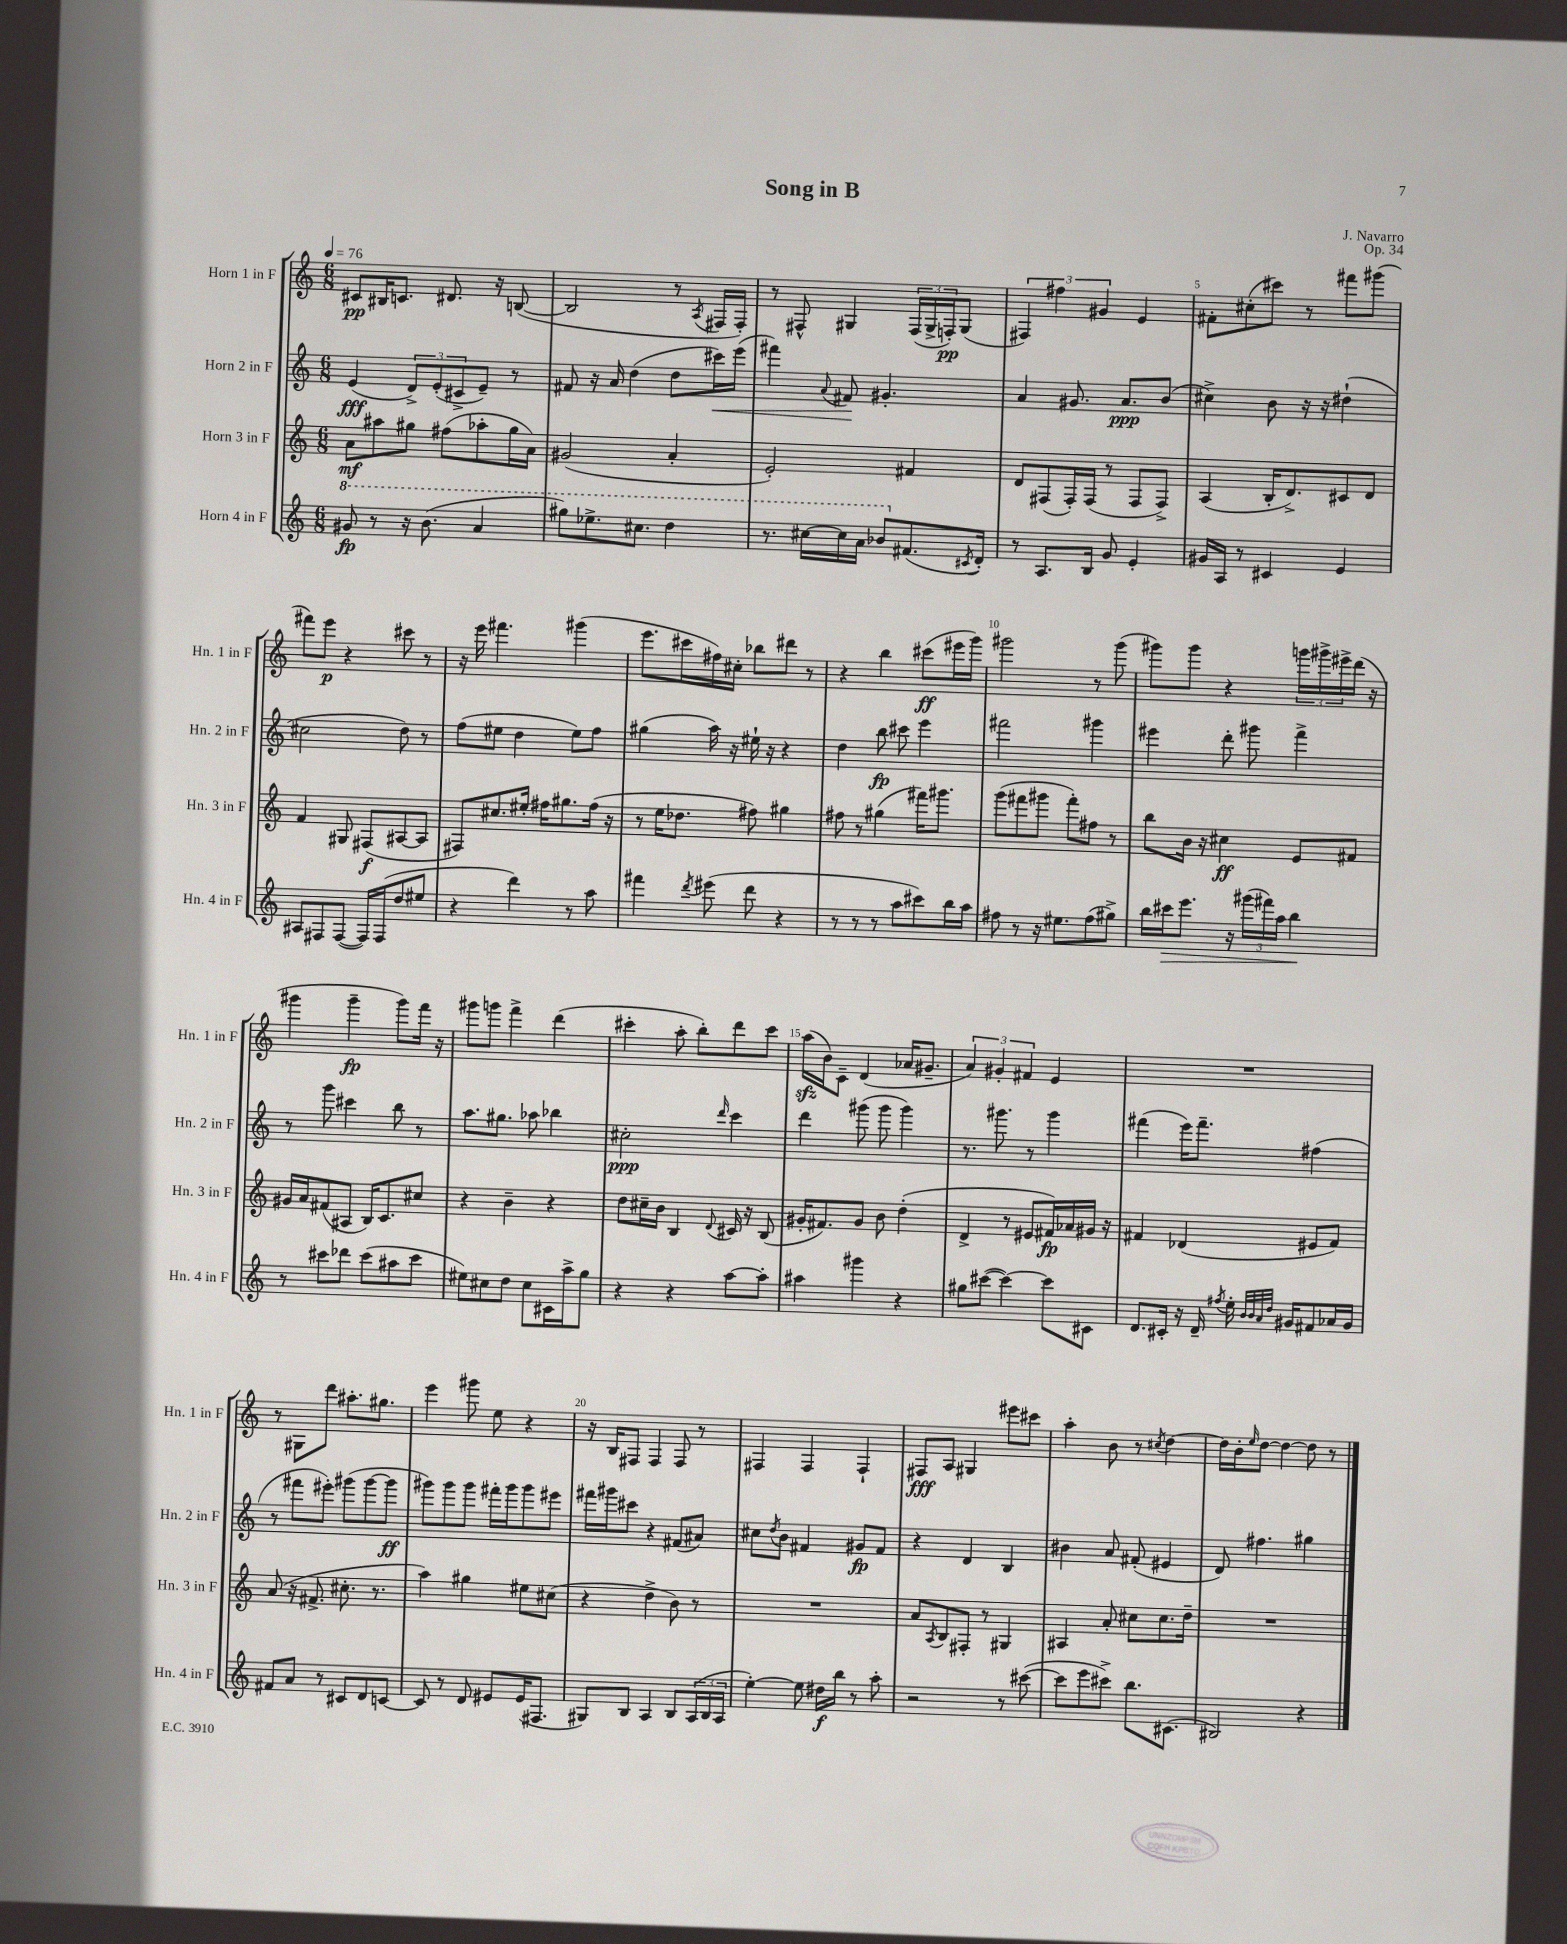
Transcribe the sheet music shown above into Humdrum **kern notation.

**kern	**dynam	**kern	**dynam	**kern	**dynam	**kern	**dynam
*part4	*part4	*part3	*part3	*part2	*part2	*part1	*part1
*staff4	*staff4	*staff3	*staff3	*staff2	*staff2	*staff1	*staff1
*I"Horn 4 in F	*	*I"Horn 3 in F	*	*I"Horn 2 in F	*	*I"Horn 1 in F	*
*I'Hn. 4 in F	*	*I'Hn. 3 in F	*	*I'Hn. 2 in F	*	*I'Hn. 1 in F	*
*clefG2	*	*clefG2	*	*clefG2	*	*clefG2	*
*k[]	*	*k[]	*	*k[]	*	*k[]	*
*M6/8	*	*M6/8	*	*M6/8	*	*M6/8	*
*MM76	*	*MM76	*	*MM76	*	*MM76	*
*8va	*	*	*	*	*	*	*
=1	=1	=1	=1	=1	=1	=1	=1
8gg#X/	fp	8a\L	mf	(4e/	fff	8c#X/L	pp
8r	.	8aa#X\	.	.	.	16B#X/K	.
.	.	.	.	.	.	8.cn/J	.
16r	.	8gg#X\J	.	12d^/L)	.	.	.
(8.bb\	.	.	.	.	.	.	.
.	.	.	.	(12e'/	.	.	.
.	.	(8ff#X\L	.	.	.	8.d#X/	.
.	.	.	.	12c#X^/	.	.	.
4aa/	.	8aa-X'\	.	8e~/J)	.	.	.
.	.	.	.	.	.	16r	.
.	.	16gg#\L	.	8r	.	([8Bn/	.
.	.	16a\JJ)	.	.	.	.	.
=2	=2	=2	=2	=2	=2	=2	=2
8ggg#X\L)	.	(2g#X/	.	8f#X/	.	2B/]	.
8.eee-X^\	.	.	.	16r	.	.	.
.	.	.	.	16a/	.	.	.
.	.	.	.	(4dd\	.	.	.
8.ccc#X\J	.	.	.	.	.	.	.
4ddd\	.	4a'/	.	8dd\L	.	8r	.
.	.	.	.	.	.	8qA/	.
!	!	!	!	!	!LO:HP:b	!	!
.	.	.	.	16ccc#X\L)	<	16F#X/LL	.
.	.	.	.	(16eee\JJ	.	16F#'/JJ)	.
=3	=3	=3	=3	=3	=3	=3	=3
8.r	.	2e'/)	.	4fff#X\)	.	8r	.
.	.	.	.	.	.	8F#X^^/	.
[16ccc#X\LL	.	.	.	.	.	.	.
.	.	.	.	8qqa/	.	.	.
16ccc#\]	.	.	.	8f#X/	.	4G#X/	.
16aa\JJ	.	.	.	.	.	.	.
8bb-X/L	.	.	.	4.g#X'/	[	.	.
*X8va	*	*	*	*	*	*	*
(8.f#X/	.	4f#X/	.	.	.	(24F#/LL	.
.	.	.	.	.	.	24G#^/	.
.	.	.	.	.	.	24Fn'/J)	pp
.	.	.	.	.	.	(8G#/J	.
8qc#X/	.	.	.	.	.	.	.
16d'/Jk)	.	.	.	.	.	.	.
=4	=4	=4	=4	=4	=4	=4	=4
8r	.	8d/L	.	4a/	.	6F#X/)	.
8.A/L	.	(8F#X/	.	.	.	.	.
.	.	.	.	.	.	6ff#X\	.
.	.	16F#'/L)	.	8.g#X/	.	.	.
16B/Jk	.	(16F#/JJ	.	.	.	.	.
.	.	.	.	.	.	6g#X/	.
8g/	.	8r	.	.	.	.	.
.	.	.	.	8.a/L	ppp	.	.
4e'/	.	8F#/L	.	.	.	4e/	.
.	.	8F#^/J)	.	(8b/J	.	.	.
=5	=5	=5	=5	=5	=5	=5	=5
16g#X/LL	.	(4A/	.	4cc#X^\)	.	8f#X'\L	.
16A/JJ	.	.	.	.	.	.	.
8r	.	.	.	.	.	(8cc#X'\	.
4c#X/	.	16B'/KL	.	8b\	.	8ccc#X\J)	.
.	.	8.d^/)	.	.	.	.	.
.	.	.	.	16r	.	8r	.
.	.	.	.	16r	.	.	.
4e/	.	8c#X/	.	(4dd#X`\	.	8fff#X\L	.
.	.	8d/J	.	.	.	(8ggg#X\J	.
!!LO:LB:g=z
=6	=6	=6	=6	=6	=6	=6	=6
8A#X/L	.	4f/	.	2cc#X\	.	8fff#X\L)	.
8F#X/	.	.	.	.	.	8eee\J	p
([8F#/J	.	8G#X/	.	.	.	4r	.
16F#/LL])	.	(8F#X/L	f	.	.	.	.
(16F#/J	.	.	.	.	.	.	.
8dd/	.	[8A#X/	.	8dd\)	.	8ccc#X\	.
8ee#X/J	.	8A#/J]	.	8r	.	8r	.
=7	=7	=7	=7	=7	=7	=7	=7
4r	.	8F#X/L)	.	(8ff\L	.	16r	.
.	.	.	.	.	.	16eee\	.
.	.	8.cc#X/	.	8ee#X\J	.	4.fff#X\	.
4ddd\)	.	.	.	4dd\	.	.	.
.	.	16ee#X'/Jk	.	.	.	.	.
.	.	16ff#X\KL	.	.	.	.	.
.	.	8.gg#X\	.	.	.	.	.
8r	.	.	.	8ee#\L)	.	(4ggg#X\	.
8aa\	.	(16ff#\Jk	.	8ff\J	.	.	.
.	.	16r	.	.	.	.	.
=8	=8	=8	=8	=8	=8	=8	=8
4fff#X\	.	8r	.	(4gg#X\	.	8.eee\L	.
.	.	16ee\KL	.	.	.	.	.
.	.	8.dd-X\J	.	.	.	16ccc#X\L	.
8qddd/	.	.	.	.	.	.	.
(8eee#X\	.	.	.	16aa\)	.	16ff#X\)	.
.	.	.	.	16r	.	16cc#X'\JJ	.
8ddd\	.	8ff#X\)	.	16ee#X`\	.	8bb-X\L	.
.	.	.	.	16r	.	.	.
4r	.	4gg#X\	.	4r	.	8ddd#X\J	.
.	.	.	.	.	.	8r	.
=9	=9	=9	=9	=9	=9	=9	=9
8r	.	8ff#X\	.	4dd\	.	4r	.
8r	.	8r	.	.	.	.	.
8r	.	(4gg#X\	.	8bb\	fp	4bb\	.
8aa\L	.	.	.	8ccc#X\	.	.	.
8ccc#X\)	.	16fff#X\KL)	.	4eee\	.	(8ccc#X\L	ff
.	.	8.ggg#X\J	.	.	.	.	.
16bb\L	.	.	.	.	.	16eee#X\L	.
16aa\JJ	.	.	.	.	.	16ggg\JJ)	.
=10	=10	=10	=10	=10	=10	=10	=10
8ff#X\	.	(8ggg\L	.	2fff#X\	.	2ggg#X\	.
8r	.	8fff#X\	.	.	.	.	.
16r	.	8ggg#X\J	.	.	.	.	.
8.ee#X\L	.	.	.	.	.	.	.
.	.	8fff#'\L)	.	.	.	.	.
(8ff#\	.	8ff#X\J	.	4ggg#X\	.	8r	.
8gg#X^\J)	.	8r	.	.	.	(8ggg#\	.
=11	=11	=11	=11	=11	=11	=11	=11
16bb\LL	.	8bb\L	.	4eee#X\	.	8ggg#X\L)	.
!	!LO:HP:b	!	!	!	!	!	!
16ccc#X\J	>	.	.	.	.	.	.
8.eee\J	.	16b\Jk	.	.	.	8ggg#\J	.
.	.	16r	.	.	.	.	.
.	.	4cc#X\	ff	8ddd'\	.	4r	.
16r	.	.	.	.	.	.	.
(24ggg#X\LL	.	.	.	8ggg#X\	.	.	.
24fff#X\)	.	.	.	.	.	.	.
24aa\JJ	.	.	.	.	.	.	.
4bb\	.	8e/L	.	4fff^\	.	24gggn\LL	.
.	.	.	.	.	.	24ggg#X^\	.
.	.	.	.	.	.	24eee#X^\	.
.	.	8f#X/J	.	.	.	(16ddd\JJ	.
.	.	.	.	.	.	16r	.
.	]	.	.	.	.	.	.
!!LO:LB:g=z
=12	=12	=12	=12	=12	=12	=12	=12
8r	.	16g#X/LL	.	8r	.	4ggg#X\	.
.	.	16a/J	.	.	.	.	.
8ccc#X\L	.	(8f#X/	.	8ggg\	.	.	.
8ddd-X\J	.	8A#X/J	.	4ccc#X\	.	4ggg#~\	fp
(8ccc#\L	.	16B/KL)	.	.	.	.	.
.	.	8.c/	.	.	.	.	.
8aa#X\	.	.	.	8bb\	.	8ggg#\L)	.
8ccc#\J	.	8cc#X/J	.	8r	.	16fff\Jk	.
.	.	.	.	.	.	16r	.
=13	=13	=13	=13	=13	=13	=13	=13
8ee#X\L)	.	4r	.	8.aa\L	.	8ggg#X\L	.
8cc#X\	.	.	.	.	.	8gggn\J	.
.	.	.	.	8.gg#X\J	.	.	.
8dd\J	.	4b~\	.	.	.	4fff^\	.
8cc#\L	.	.	.	8aa-X\	.	.	.
16c#X\L	.	4r	.	4bb-X\	.	(4ddd\	.
16aa^\J	.	.	.	.	.	.	.
8gg\J	.	.	.	.	.	.	.
=14	=14	=14	=14	=14	=14	=14	=14
4r	.	8dd\L	.	2cc#X'\	ppp	4ccc#X'\	.
.	.	16cc#X~\L	.	.	.	.	.
.	.	16b\JJ	.	.	.	.	.
4r	.	4B/	.	.	.	8aa'\	.
.	.	.	.	.	.	8bb'\L)	.
.	.	8qqd/	.	16qqddd/	.	.	.
[8aa\L	.	16c#X/	.	4ccc\	.	8ddd\	.
.	.	16r	.	.	.	.	.
8aa'\J]	.	(8B/	.	.	.	8ccc#\J	.
=15	=15	=15	=15	=15	=15	=15	=15
4aa#X\	.	16g#X'/KL	.	4ddd\	.	(16aazz\LL	.
.	.	8.f#X/)	.	.	.	16b\J)	.
.	.	.	.	.	.	8c~\J	.
4ggg#X\	.	8g#/J	.	(8ggg#X\	.	(4d/	.
.	.	8b\	.	8ggg#\	.	.	.
4r	.	(4dd'\	.	4ggg#\)	.	16a-X/KL	.
.	.	.	.	.	.	8.g#X~/J	.
=16	=16	=16	=16	=16	=16	=16	=16
8gg#X\L	.	4d^/	.	8.r	.	6a/)	.
([8ccc#X\J	.	.	.	.	.	.	.
.	.	.	.	.	.	6g#X'/	.
.	.	.	.	8.ggg#X\	.	.	.
4ccc#\_)	.	8r	.	.	.	.	.
.	.	.	.	.	.	6f#X/	.
.	.	8e#X/L	.	8r	.	.	.
8ccc#\L]	.	16f#X/L)	fp	4ggg#\	.	4e/	.
.	.	16a-X/	.	.	.	.	.
8c#X\J	.	16g#X/JJ	.	.	.	.	.
.	.	16r	.	.	.	.	.
=17	=17	=17	=17	=17	=17	=17	=17
8.d/L	.	4f#X/	.	(4fff#X\	.	2.r	.
16c#X'/Jk	.	.	.	.	.	.	.
16r	.	(4d-X/	.	16eee\KL)	.	.	.
16d~/	.	.	.	8.fff#~\J	.	.	.
8qff#X/	.	.	.	.	.	.	.
16ee'\	.	.	.	.	.	.	.
32qqb/LLL	.	.	.	.	.	.	.
32qqb/	.	.	.	.	.	.	.
32qqa/	.	.	.	.	.	.	.
32qqdd/JJJ	.	.	.	.	.	.	.
16g#X/KL	.	.	.	.	.	.	.
8f#X/	.	8e#X/L	.	(4ff#X\	.	.	.
16a-X/L	.	8f#/J)	.	.	.	.	.
16g#/JJ	.	.	.	.	.	.	.
!!LO:LB:g=z
=18	=18	=18	=18	=18	=18	=18	=18
8f#X/L	.	(8a/	.	8r	.	8r	.
8a/J	.	16r	.	8fff#X\L	.	8G#X\L	.
.	.	8.f#X^/	.	.	.	.	.
8r	.	.	.	8eee#X'\J)	.	8ddd\J	.
8c#X/L	.	8.cc#X'\	.	(8ggg#X\L	.	8.aa#X'\L	.
8d/	.	.	.	[8ggg#\	.	.	.
.	.	8.r	.	.	.	8.gg#X\J	.
[8cn/J	.	.	.	8ggg#\J]	ff	.	.
=19	=19	=19	=19	=19	=19	=19	=19
8c/]	.	4aa\)	.	8ggg#X\L)	.	4eee\	.
8r	.	.	.	8ggg#\	.	.	.
8d/	.	4gg#X\	.	8ggg#\J	.	8ggg#X\	.
8e#X/L	.	.	.	16fff#X'\LL	.	8ee\	.
.	.	.	.	16ggg#\J	.	.	.
(16e#/K	.	8ee#X\L	.	8ggg#\	.	4r	.
8.F#X/J	.	.	.	.	.	.	.
.	.	(8cc#X\J	.	8eee#X\J	.	.	.
=20	=20	=20	=20	=20	=20	=20	=20
8G#X/L)	.	4r	.	16fff#X\LL	.	16r	.
.	.	.	.	16ggg#X\J	.	16B/KL	.
8B/J	.	.	.	8ccc#X\J	.	8F#X/J	.
4A/	.	4dd^\	.	4r	.	4F#/	.
8B/L	.	8b\)	.	(8f#X/L	.	8F#/	.
(24A/L	.	8r	.	8a#X/J)	.	8r	.
24B/	.	.	.	.	.	.	.
24A/JJ	.	.	.	.	.	.	.
=21	=21	=21	=21	=21	=21	=21	=21
[4ee'\)	.	2.r	.	8cc#X\L	.	4F#X/	.
.	.	.	.	8qdd/	.	.	.
.	.	.	.	8b\J	.	.	.
8ee\]	.	.	.	4f#X/	.	4F#/	.
16dd#X\LL	f	.	.	.	.	.	.
16bb\JJ	.	.	.	.	.	.	.
8r	.	.	.	8g#X/L	fp	4F#`/	.
8aa'\	.	.	.	8f#/J	.	.	.
=22	=22	=22	=22	=22	=22	=22	=22
2r	.	8a/L	.	4r	.	8F#X/L	fff
.	.	8qA/	.	.	.	.	.
.	.	8B/	.	.	.	8A/J	.
.	.	8F#X'/J	.	4d/	.	4G#X/	.
.	.	8r	.	.	.	.	.
8r	.	4G#X/	.	4B/	.	8eee#X\L	.
([8ccc#X\	.	.	.	.	.	8ccc#X\J	.
=23	=23	=23	=23	=23	=23	=23	=23
8ccc#\L]	.	4A#X/	.	4b#X\	.	4aa'\	.
8eee\	.	.	.	.	.	.	.
8ccc#X^\J)	.	8a'/	.	8a/	.	8b\	.
8.bb\L	.	8cc#X\L	.	(8f#X'/	.	8r	.
.	.	.	.	.	.	8qcc#X/	.
.	.	8.cc#\	.	4e#X/	.	[4dd\	.
(8.c#X\J	.	.	.	.	.	.	.
.	.	16dd~\Jk	.	.	.	.	.
=24	=24	=24	=24	=24	=24	=24	=24
2B#X/)	.	2.r	.	8d/)	.	16dd\LL]	.
.	.	.	.	.	.	16b'\J	.
.	.	.	.	.	.	16qqee/	.
.	.	.	.	4.ff#X\	.	[8dd\J	.
.	.	.	.	.	.	4dd\_	.
4r	.	.	.	4gg#X\	.	8dd\]	.
.	.	.	.	.	.	8r	.
==	==	==	==	==	==	==	==
*-	*-	*-	*-	*-	*-	*-	*-
